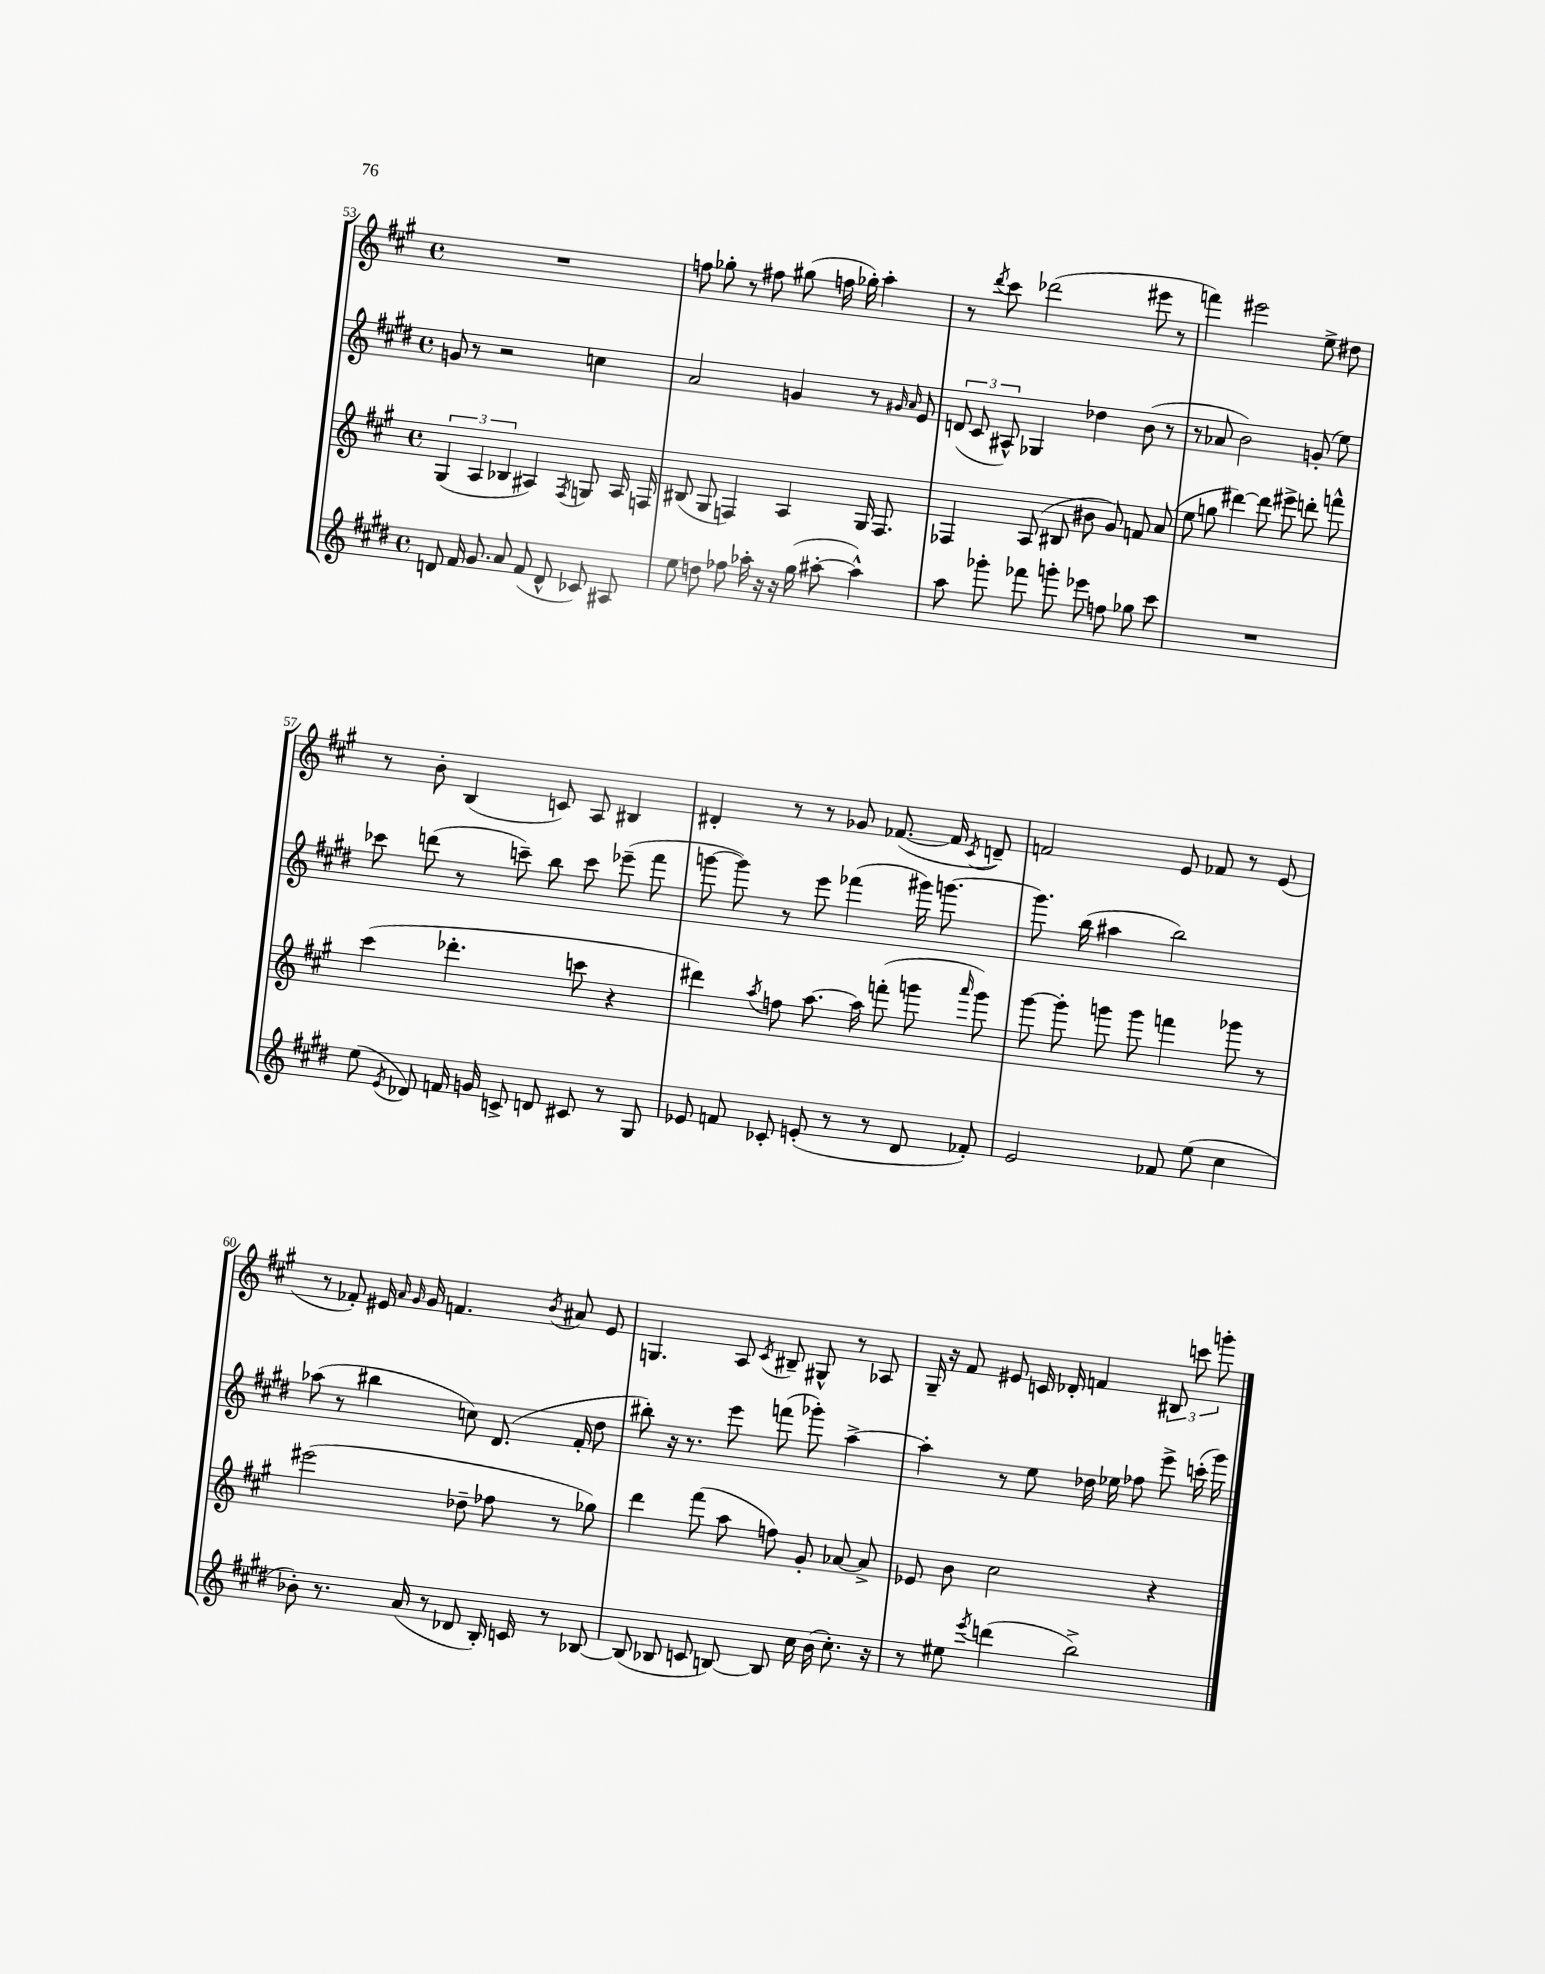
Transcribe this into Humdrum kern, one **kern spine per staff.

**kern	**kern	**kern	**kern
*part4	*part3	*part2	*part1
*staff4	*staff3	*staff2	*staff1
*clefG2	*clefG2	*clefG2	*clefG2
*k[f#c#g#d#]	*k[f#c#g#]	*k[f#c#g#d#]	*k[f#c#g#]
*M4/4	*M4/4	*M4/4	*M4/4
*met(c)	*met(c)	*met(c)	*met(c)
=53	=53	=53	=53
8dn/	(6G#/	8gn/	1r
16f#/	.	8r	.
.	6A/	.	.
8.g#/	.	.	.
.	.	2r	.
.	6B-X/	.	.
8a/	.	.	.
(8f#/	4A#X/)	.	.
8d^^/	.	.	.
.	8qF#/	.	.
8c-X/)	8Gn/	4ccn\	.
8A#X/	16A#/	.	.
.	16Fn/	.	.
=54	=54	=54	=54
8ee\	(8B#X/	2a/	8ffn\
8ddn\	8G#/	.	8gg-X'\
8ff-X\	4Fn/)	.	8r
16aa-X'\	.	.	8ff#X\
16r	.	.	.
16r	4A/	4gn/	(8gg#X\
(16gg#\	.	.	.
[8aa#X'\	.	.	16ffn\
.	.	.	16gg-X'\)
4aa#^^\])	16G#/	8r	4aa'\
.	8.F/	.	.
.	.	16qqg#X/	.
.	.	16qqa/	.
.	.	8e/	.
=55	=55	=55	=55
8aa\	4F-X/	(12dn/	8r
.	.	12c#/	.
.	.	.	8qddd/
8ggg-X'\	.	.	8ccc#\
.	.	12A#X^^/)	.
8fff-X\	(8A/	4G-X/	(2ddd-X\
8gggn'\	8B#X/	.	.
8eee-X\	8b#X\	4dd-X\	.
8ffn\	8g#/)	.	.
8gg-X\	8fn/	(8b\	8eee#X\
8ccc#\	(8a/	8r	8r
=56	=56	=56	=56
1r	8ee\	8r	4fffn\)
.	8ggn\	8a-X/	.
.	[4ddd#X\)	2b\)	2eee#X\
.	8ddd#\]	.	.
.	8eee#X^\	.	.
.	8dddn'\	(8gn'/	8ee^\
.	8fffn^^\	8ee\)	8dd#X\
!!LO:LB:g=z
=57	=57	=57	=57
(8ee\	(4ccc#\	8ccc-X\	8r
8qe/	.	.	.
8d-X/)	.	(8dddn\	8b'\
16fn/	4.ddd-X'\	8r	(4B/
16gn/	.	.	.
8cn^/	.	8cccn~\)	.
8dn/	.	8bb\	8cn/)
8c#X/	8cccn\	8ccc\	8A/
8r	4r	(8eee-X~\	4B#X/
8G#/	.	8fff#\	.
=58	=58	=58	=58
8e-X/	4ddd#X\)	[8gggn\	4d#X'/
8fn/	.	8ggg\])	.
.	8qaa/	.	.
8c-X'/	8ffn\	8r	8r
(8en'/	[8.aa\	8eee\	8r
8r	.	(4fff-X\	8g-X/
.	16aa\]	.	.
8r	(8fffn'\	.	([8.f-X/
8d#/	8gggn\	16ggg#X\)	.
.	.	[8.gggn\	16f-/]
.	16qqaaa/	.	8qc#/
8f-X'/)	8ggg\)	.	8dn~/)
=59	=59	=59	=59
2e/	[8ggg#\	8.ggg\]	2fn/
.	8ggg#'\]	.	.
.	.	(16bb\	.
.	8gggn\	4aa#X\	.
.	8ggg\	.	.
8f-X/	4fffn\	2bb\)	8e/
(8ee\	.	.	8f-X/
4cc#\	8ggg-X\	.	8r
.	8r	.	(8e/
!!LO:LB:g=z
=60	=60	=60	=60
8b-X'\)	(2eee#X\	(8aa-X\	8r
8.r	.	8r	8f-X'/)
.	.	4bb#X\	16e#X/
.	.	.	16qqa/
.	.	.	16qqg#/
(16a/	.	.	16g#/
8r	.	.	4.fn/
8d-X/	8dd-X~\	8ccn\)	.
16B'/)	8ff-X\	(8.d#/	.
16cn/	.	.	.
.	.	.	8qb/
8r	8r	.	8a#X/
.	.	16f#'/	.
[8B-X/	8gg-X\)	8dd#\	8e#/
=61	=61	=61	=61
(8B-/]	4ddd\	8bb#X'\)	4.Gn/
8B-X/	.	16r	.
.	.	8.r	.
8cn/	(8fff#\	.	.
[8Bn/)	8aa\	8eee\	8A/
.	.	.	8qc#/
8B/]	8ffn\)	(8fffn\	8B#X~/
16cc#\	8g#'/	8ggg-X'\)	8G#X^^/
(16b\	.	.	.
8.cc#'\)	[8a-X/	[4aa^\	8r
.	8a-^/]	.	8A-X/
16r	.	.	.
=62	=62	=62	=62
8r	8e-X/	4aa'\]	16G#~/
.	.	.	16r
8ee#X\	8b\	.	8f#/
8qeee/	.	.	.
(4dddn\	2cc#\	8r	8e#X/
.	.	8ee\	16cn/
.	.	.	16d-X'/
2bb^\)	.	16dd-X\	4fn/
.	.	16ee-X\	.
.	.	8ff-X\	.
.	4r	8eee^\	12B#X/
.	.	.	12cccn\
.	.	(16cccn'\	.
.	.	.	12gggn'\
.	.	16ggg#\)	.
==	==	==	==
*-	*-	*-	*-
